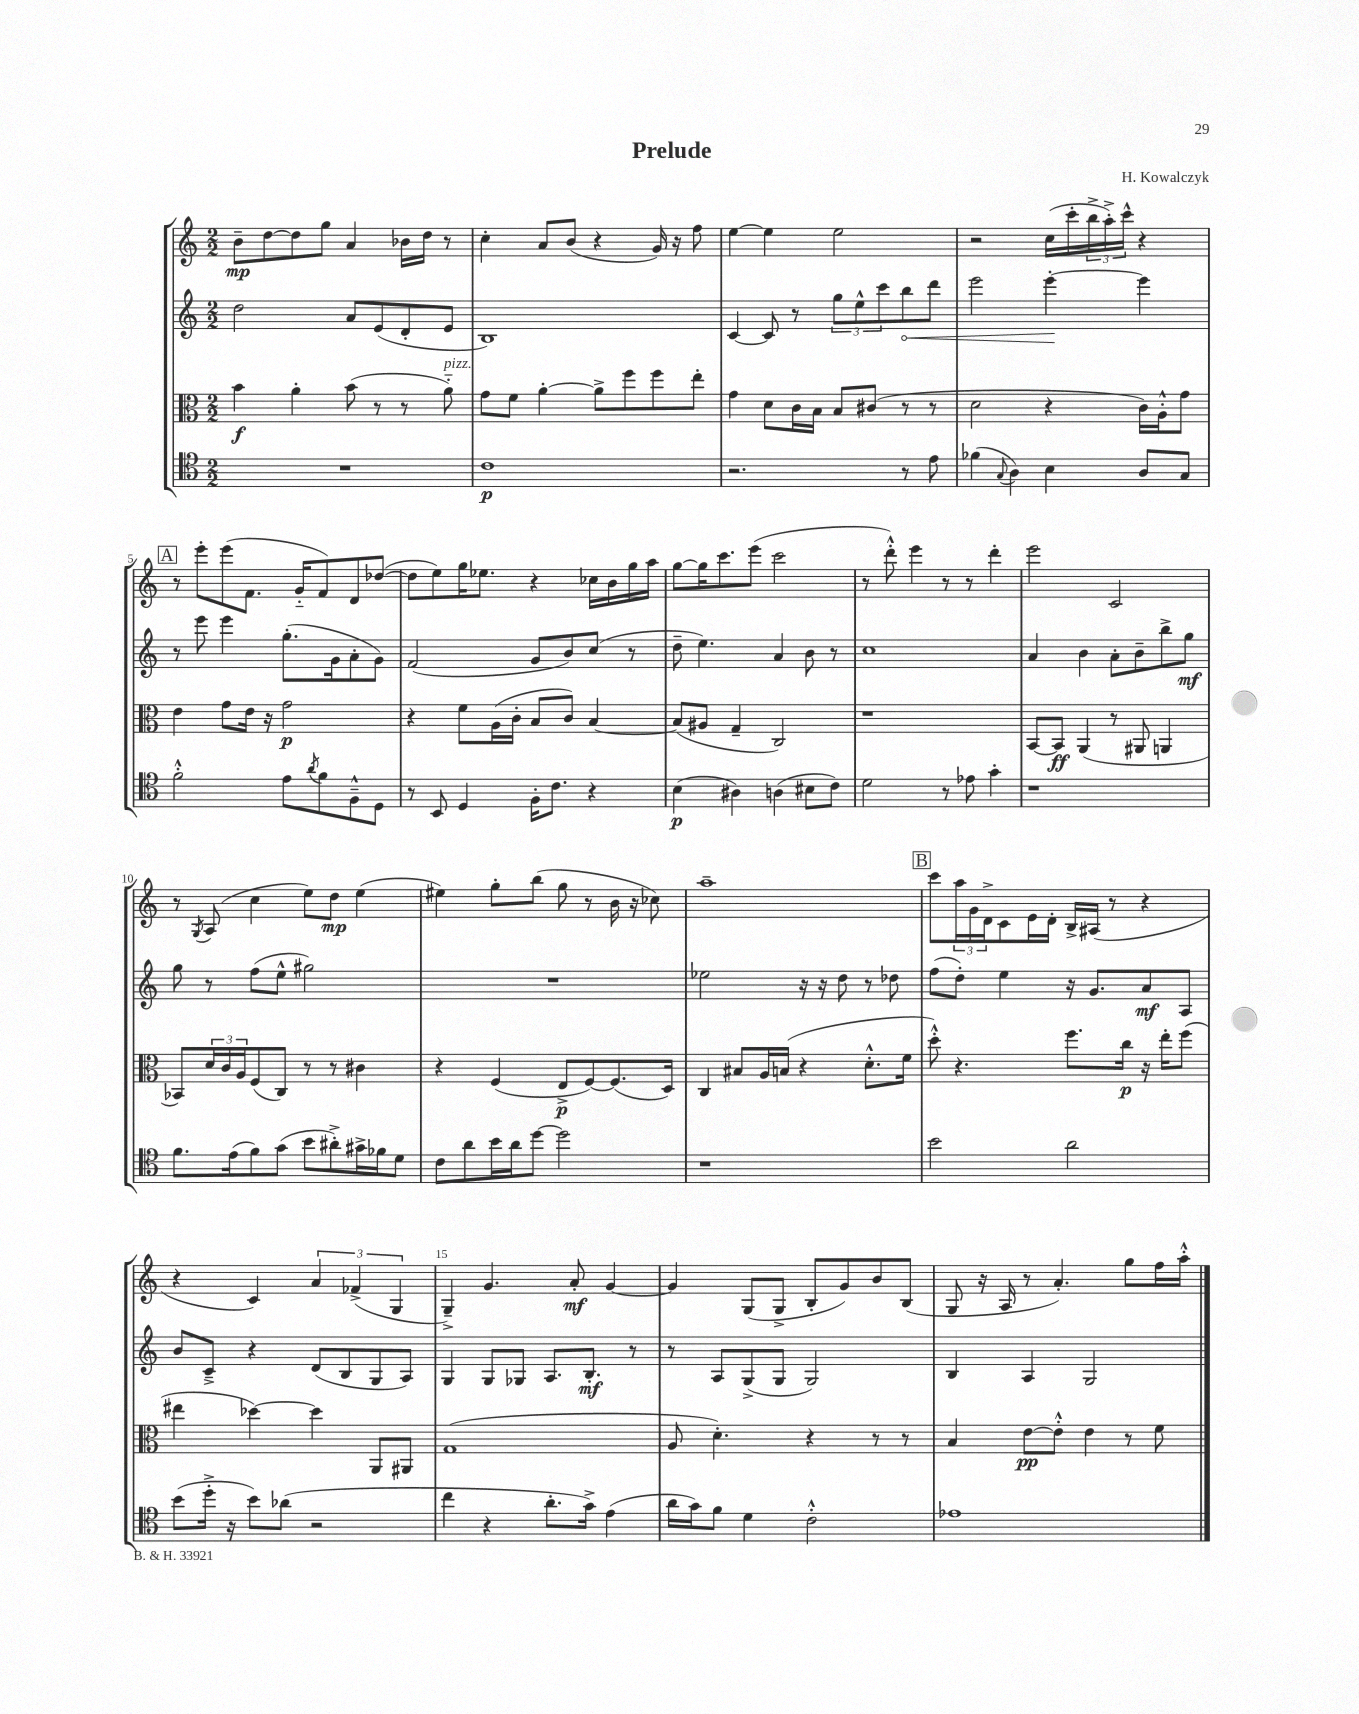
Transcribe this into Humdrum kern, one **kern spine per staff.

**kern	**dynam	**kern	**dynam	**kern	**dynam	**kern	**dynam
*part4	*part4	*part3	*part3	*part2	*part2	*part1	*part1
*staff4	*staff4	*staff3	*staff3	*staff2	*staff2	*staff1	*staff1
*clefC4	*	*clefC3	*	*clefG2	*	*clefG2	*
*k[]	*	*k[]	*	*k[]	*	*k[]	*
*M2/2	*	*M2/2	*	*M2/2	*	*M2/2	*
=1	=1	=1	=1	=1	=1	=1	=1
1r	.	4b\	f	2dd\	.	8b~\L	mp
.	.	.	.	.	.	[8dd\	.
.	.	4a'\	.	.	.	8dd\]	.
.	.	.	.	.	.	8gg\J	.
.	.	(8b\	.	8a/L	.	4a/	.
.	.	8r	.	(8e/	.	.	.
.	.	8r	.	8d'/	.	16b-X\LL	.
.	.	.	.	.	.	16dd\JJ	.
!	!	!LO:TX:a:i:t=pizz.	!	!	!	!	!
.	.	8a\)	.	8e/J	.	8r	.
=2	=2	=2	=2	=2	=2	=2	=2
1c	p	8g\L	.	1B)	.	4cc'\	.
.	.	8f\J	.	.	.	.	.
.	.	[4a'\	.	.	.	8a/L	.
.	.	.	.	.	.	(8b/J	.
.	.	8a^\L]	.	.	.	4r	.
.	.	8ff\	.	.	.	.	.
.	.	8ff\	.	.	.	16g/)	.
.	.	.	.	.	.	16r	.
.	.	8ee'\J	.	.	.	8ff\	.
=3	=3	=3	=3	=3	=3	=3	=3
2.r	.	4g\	.	[4c/	.	[4ee\	.
.	.	8d\L	.	8c/]	.	4ee\]	.
.	.	16c\L	.	8r	.	.	.
.	.	16B\JJ	.	.	.	.	.
.	.	8B/L	.	12gg\L	.	2ee\	.
.	.	.	.	12ee^^\	.	.	.
.	.	(8c#X/J	.	.	.	.	.
.	.	.	.	12ccc\	.	.	.
!	!	!	!	!	!LO:HP:b	!	!
8r	.	8r	.	8bb\	<	.	.
8e\	.	8r	.	8ddd\J	.	.	.
=4	=4	=4	=4	=4	=4	=4	=4
(4f-X\	.	2d\	.	2eee\	.	2r	.
8qqG/	.	.	.	.	.	.	.
4A\)	.	.	.	.	.	.	.
4B\	.	4r	.	[4eee'\	.	(16cc\LL	.
.	.	.	.	.	.	16ccc'\	.
.	.	.	.	.	.	24bb^\	.
.	.	.	.	.	.	24aa'^\)	.
.	.	.	.	.	.	24ccc^^\JJ	.
8A/L	.	16c\LL)	.	4eee\]	[	4r	.
.	.	16A'^^\J	.	.	.	.	.
8G/J	.	8g\J	.	.	.	.	.
!!LO:LB:g=z
!!LO:REH:place=s1:t=A
=5	=5	=5	=5	=5	=5	=5	=5
2f'^^\	.	4e\	.	8r	.	8r	.
.	.	.	.	8eee\	.	8eee'\L	.
.	.	8g\L	.	4eee\	.	(8eee\	.
.	.	16e\Jk	.	.	.	8.f\J	.
.	.	16r	.	.	.	.	.
8e\L	.	2g\	p	(8.gg'\L	.	.	.
.	.	.	.	.	.	16g/KL	.
8qa/	.	.	.	.	.	.	.
8f\	.	.	.	.	.	8f/)	.
.	.	.	.	16g\k	.	.	.
8F~^^\	.	.	.	8a'\	.	8d/	.
8D\J	.	.	.	8g\J)	.	([8dd-X/J	.
=6	=6	=6	=6	=6	=6	=6	=6
8r	.	4r	.	(2f/	.	8dd-\L]	.
8BB/	.	.	.	.	.	8ee\)	.
4D/	.	8f\L	.	.	.	16gg\K	.
.	.	.	.	.	.	8.ee-X\J	.
.	.	(16A\L	.	.	.	.	.
.	.	16c'\JJ	.	.	.	.	.
16F'\KL	.	8B/L	.	8g/L	.	4r	.
8.c\J	.	.	.	.	.	.	.
.	.	8c/J)	.	8b/)	.	.	.
4r	.	[4B/	.	(8cc/J	.	16cc-X\LL	.
.	.	.	.	.	.	16b\	.
.	.	.	.	8r	.	16gg\	.
.	.	.	.	.	.	16aa\JJ	.
=7	=7	=7	=7	=7	=7	=7	=7
(4B\	p	(8B/L]	.	8dd~\	.	[8gg\L	.
.	.	8A#X/J	.	4.ee\)	.	16gg\K]	.
.	.	.	.	.	.	8.ccc\	.
4A#X\)	.	4G~/	.	.	.	.	.
.	.	.	.	.	.	(8eee\J	.
(4An\	.	2C/)	.	4a/	.	2ccc\	.
8B#X\L	.	.	.	8b\	.	.	.
8c\J)	.	.	.	8r	.	.	.
=8	=8	=8	=8	=8	=8	=8	=8
2d\	.	1r	.	1cc	.	8r	.
.	.	.	.	.	.	8ddd'^^\)	.
.	.	.	.	.	.	4eee\	.
8r	.	.	.	.	.	8r	.
8e-X\	.	.	.	.	.	8r	.
4g'\	.	.	.	.	.	4ddd'\	.
=9	=9	=9	=9	=9	=9	=9	=9
1r	.	[8BB/L	.	4a/	.	2eee\	.
.	.	8BB/J]	ff	.	.	.	.
.	.	(4AA/	.	4b\	.	.	.
.	.	8r	.	8a'\L	.	2c/	.
.	.	8AA#X/	.	8b~\	.	.	.
.	.	4AAn/	.	8bb^\	.	.	.
.	.	.	.	8gg\J	mf	.	.
!!LO:LB:g=z
=10	=10	=10	=10	=10	=10	=10	=10
8.f\L	.	8BB-X/L)	.	8gg\	.	8r	.
.	.	.	.	.	.	8qG/	.
.	.	24d/L	.	8r	.	(8A/	.
.	.	24c/	.	.	.	.	.
(16e\k	.	.	.	.	.	.	.
.	.	24A/J	.	.	.	.	.
8f\)	.	(8F/	.	(8ff\L	.	4cc\	.
(8g\J	.	8C/J)	.	8ee^^\J	.	.	.
8b\L	.	8r	.	2gg#X\)	.	8ee\L)	.
8a#X'^\)	.	8r	.	.	.	8dd\J	mp
16g#X^\L	.	4c#X\	.	.	.	(4ee\	.
16f-X\J	.	.	.	.	.	.	.
8d\J	.	.	.	.	.	.	.
=11	=11	=11	=11	=11	=11	=11	=11
8c\L	.	4r	.	1r	.	4ee#X\)	.
8a\	.	.	.	.	.	.	.
16b\L	.	(4F/	.	.	.	8gg'\L	.
16a\J	.	.	.	.	.	.	.
[8dd\J	.	.	.	.	.	(8bb\J	.
2dd\]	.	8E^/L	p	.	.	8gg\	.
.	.	[8F/)	.	.	.	8r	.
.	.	(8.F/]	.	.	.	16b\	.
.	.	.	.	.	.	16r	.
.	.	.	.	.	.	8cc-X\)	.
.	.	16D/Jk)	.	.	.	.	.
=12	=12	=12	=12	=12	=12	=12	=12
1r	.	4C/	.	2ee-X\	.	1aa~	.
.	.	8B#X/L	.	.	.	.	.
.	.	16A/L	.	.	.	.	.
.	.	(16Bn/JJ	.	.	.	.	.
.	.	4r	.	16r	.	.	.
.	.	.	.	16r	.	.	.
.	.	.	.	8dd\	.	.	.
.	.	8.d'^^\L	.	8r	.	.	.
.	.	.	.	8dd-X\	.	.	.
.	.	16f\Jk	.	.	.	.	.
!!LO:REH:place=s1:t=B
=13	=13	=13	=13	=13	=13	=13	=13
2b\	.	8dd'^^\)	.	(8ff\L	.	8ccc\L	.
.	.	4.r	.	8dd'\J)	.	24aa\L	.
.	.	.	.	.	.	24g\	.
.	.	.	.	.	.	24d^\J	.
.	.	.	.	4ee\	.	8c\	.
.	.	.	.	.	.	16e\L	.
.	.	.	.	.	.	16d'\JJ	.
2a\	.	8.ff\L	.	16r	.	16B^/LL	.
.	.	.	.	8.g/L	.	(16A#X/JJ	.
.	.	.	.	.	.	8r	.
.	.	16cc\Jk	p	.	.	.	.
.	.	16r	.	8a/	mf	4r	.
.	.	16ee'\KL	.	.	.	.	.
.	.	(8ff\J	.	8A/J	.	.	.
!!LO:LB:g=z
=14	=14	=14	=14	=14	=14	=14	=14
(8b\L	.	4ee#X\	.	8b/L	.	4r	.
16dd'^\Jk	.	.	.	8c~^/J	.	.	.
16r	.	.	.	.	.	.	.
8b\L)	.	[4dd-X\)	.	4r	.	4c/)	.
(8a-X\J	.	.	.	.	.	.	.
2r	.	4dd-\]	.	(8d/L	.	6a/	.
.	.	.	.	8B/	.	.	.
.	.	.	.	.	.	(6f-X^/	.
.	.	8AA/L	.	8G/	.	.	.
.	.	.	.	.	.	6G/	.
.	.	8AA#X/J	.	8A/J)	.	.	.
=15	=15	=15	=15	=15	=15	=15	=15
4cc\	.	(1G	.	4G/	.	4G~^/)	.
4r	.	.	.	8G/L	.	4.g/	.
.	.	.	.	8G-X/J	.	.	.
8.a'\L	.	.	.	8.A/L	.	.	.
.	.	.	.	.	.	8a'/	mf
16g^\Jk)	.	.	.	8.B'/J	mf	.	.
(4e\	.	.	.	.	.	[4g/	.
.	.	.	.	8r	.	.	.
=16	=16	=16	=16	=16	=16	=16	=16
16a\LL	.	8A/	.	8r	.	4g/]	.
16g\J)	.	.	.	.	.	.	.
8f\J	.	4.d'\)	.	8A/L	.	.	.
4d\	.	.	.	(8G^/	.	(8G/L	.
.	.	.	.	8G/J	.	8G^/J	.
2c'^^\	.	4r	.	2G/)	.	8B'/L	.
.	.	.	.	.	.	8g/)	.
.	.	8r	.	.	.	8b/	.
.	.	8r	.	.	.	(8B/J	.
=17	=17	=17	=17	=17	=17	=17	=17
1e-X	.	4B/	.	4B/	.	8G/	.
.	.	.	.	.	.	16r	.
.	.	.	.	.	.	16A/	.
.	.	[8e\L	pp	4A/	.	8r	.
.	.	8e'^^\J]	.	.	.	4.a'/)	.
.	.	4e\	.	2G/	.	.	.
.	.	8r	.	.	.	8gg\L	.
.	.	8f\	.	.	.	16ff\L	.
.	.	.	.	.	.	16aa'^^\JJ	.
==	==	==	==	==	==	==	==
*-	*-	*-	*-	*-	*-	*-	*-
